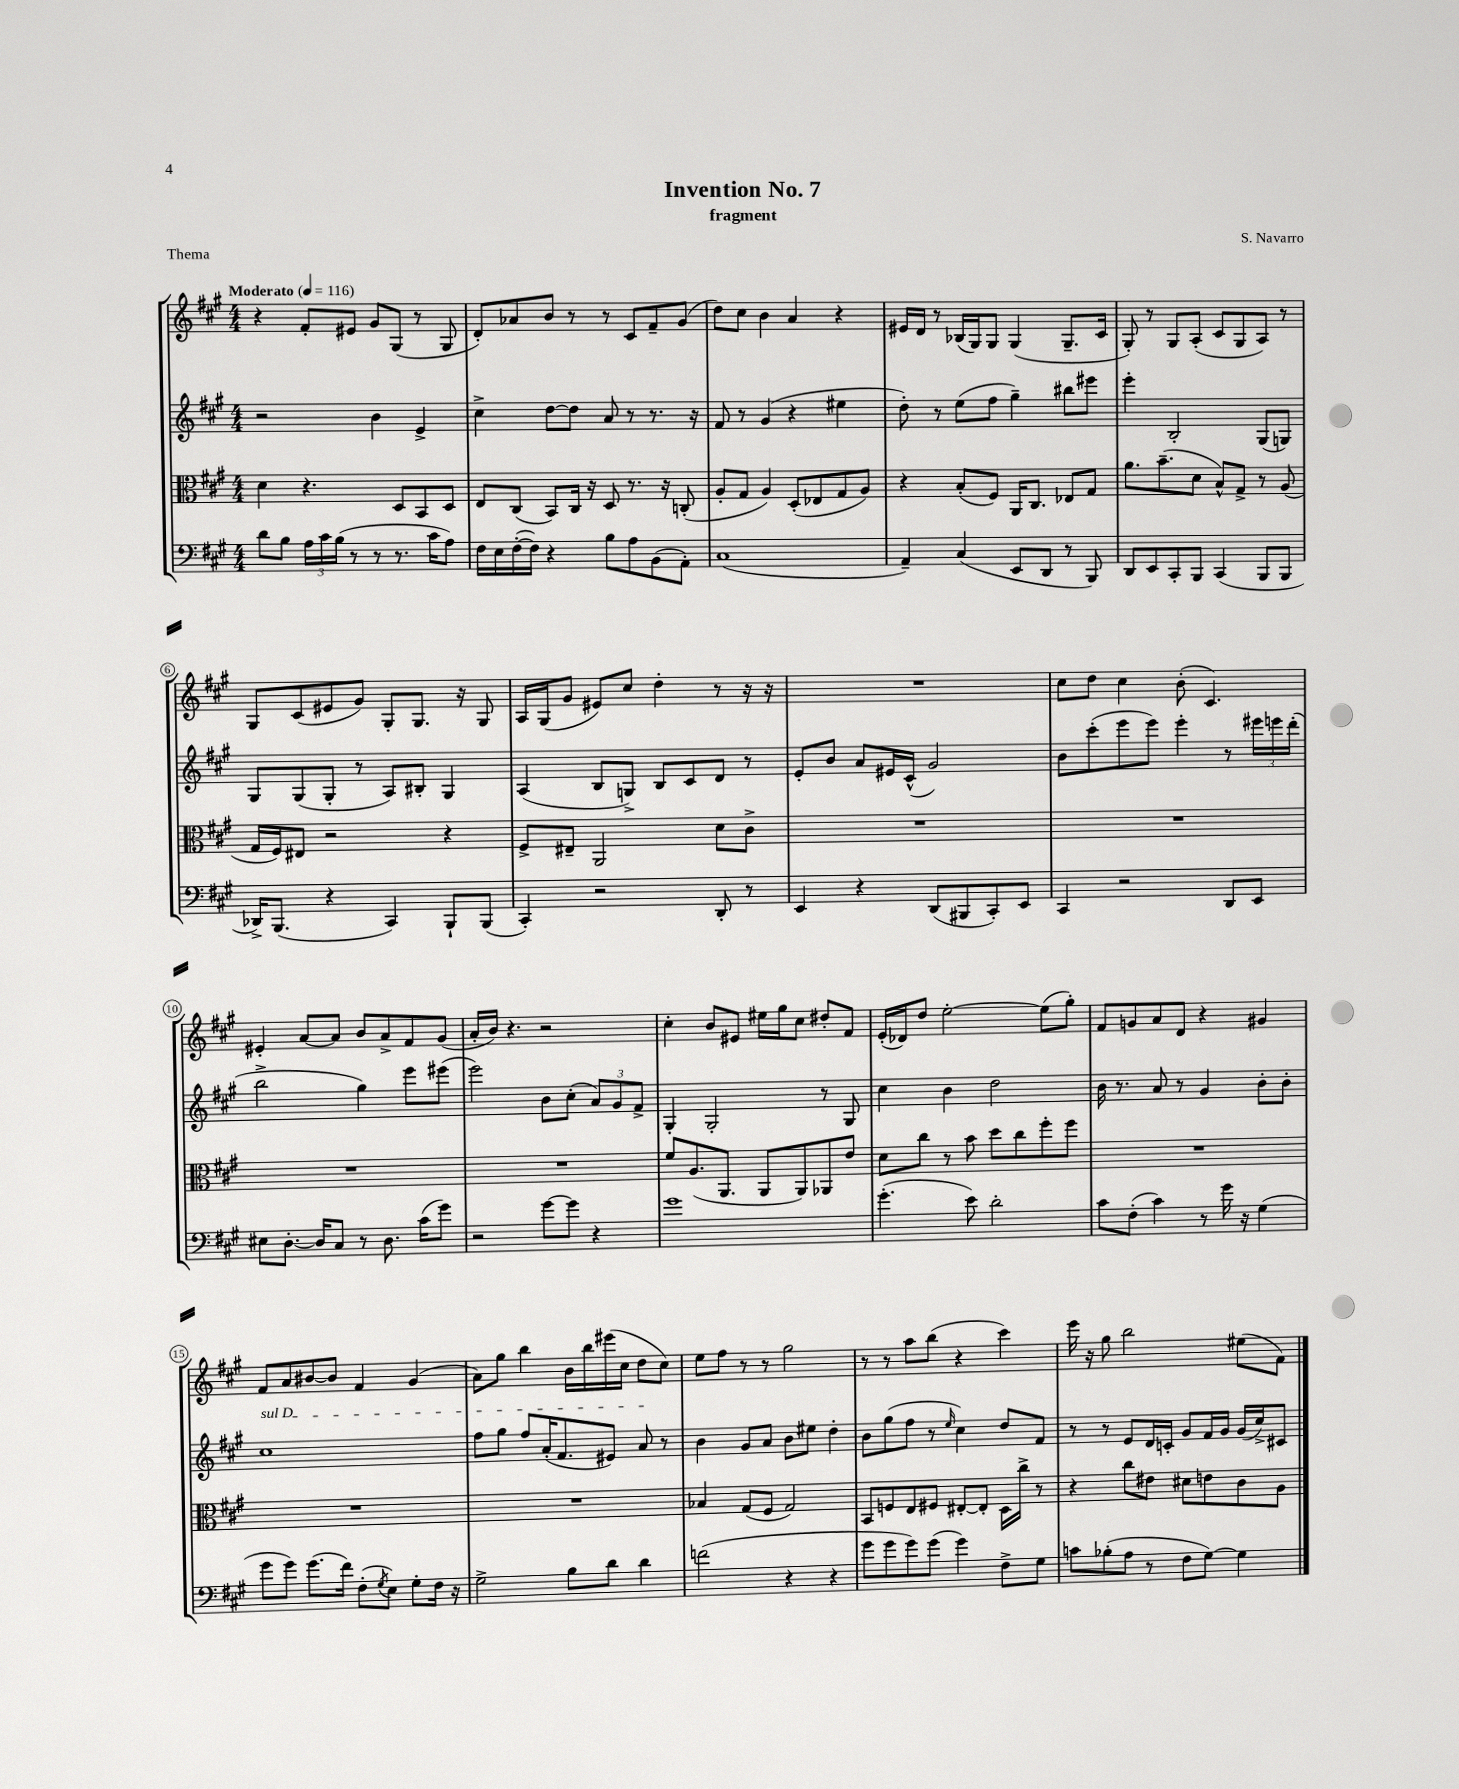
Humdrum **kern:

**kern	**kern	**kern	**kern
*part4	*part3	*part2	*part1
*staff4	*staff3	*staff2	*staff1
*clefF4	*clefC3	*clefG2	*clefG2
*k[f#c#g#]	*k[f#c#g#]	*k[f#c#g#]	*k[f#c#g#]
*M4/4	*M4/4	*M4/4	*M4/4
*MM116	*MM116	*MM116	*MM116
=1	=1	=1	=1
!	!	!	!LO:TX:a:B:t=Moderato
8d\L	4d\	2r	4r
8B\J	.	.	.
24A\LL	4.r	.	8f#'/L
24c#\	.	.	.
(24B\JJ	.	.	.
8r	.	.	8e#X/J
8r	.	4b\	8g#/L
8.r	8D/L	.	(8G#/J
.	8BB/	4e^/	8r
16c#\KL	.	.	.
8A\J)	8D/J	.	8G#/
=2	=2	=2	=2
16F#\LL	8E/L	4cc#^\	8d'/L)
16E\	.	.	.
([16F#'\	(8C#/J	.	8a-X/
16F#\JJ])	.	.	.
4r	8BB/L)	[8dd\L	8b/J
.	16C#/Jk	8dd\J]	8r
.	16r	.	.
8B\L	8D/	8a/	8r
8A\	8.r	8r	8c#/L
(8BB\	.	8.r	8f#~/
.	16r	.	.
8AA'\J)	(8Cn'/	.	(8g#/J
.	.	16r	.
=3	=3	=3	=3
(1C#	8A'/L	8f#/	8dd\L)
.	8G#/J	8r	8cc#\J
.	4A/)	(4g#/	4b\
.	(8D'/L	4r	4a/
.	8E-X/	.	.
.	8G#/	4ee#X\	4r
.	8A/J)	.	.
=4	=4	=4	=4
4AA~/)	4r	8dd'\)	16e#X/LL
.	.	.	16d/JJ
.	.	8r	8r
(4C#/	(8B'/L	(8ee\L	(16B-X/LL
.	.	.	16G#/J)
.	8F#/J)	8ff#\J	8G#/J
8EE/L	16AA/KL	4gg#~\)	(4G#/
.	8.C#/J	.	.
8DD/J	.	.	.
8r	8E-X/L	8bb#X\L	8.G#~/L
8BBB/)	8G#/J	8eee#X\J	.
.	.	.	16c#/Jk
=5	=5	=5	=5
8DD/L	8.a\L	4eee'\	8G#'/)
8EE/	.	.	8r
.	(8.b~\	.	.
8CC#'/	.	2B'/	8G#/L
8BBB/J	8d\J	.	(8A'/J
(4CC#/	8B^^/L)	.	8c#/L
.	8G#^/J	.	8G#/
8BBB/L	8r	(8G#/L	8A/J)
8BBB/J	(8A/	8Gn/J)	8r
!!LO:LB:g=z
=6	=6	=6	=6
16DD-X^/KL)	16G#/LL	8G#/L	8G#/L
(8.BBB/J	16F#/J)	.	.
.	8E#X/J	(8G#/	(8c#/
4r	2r	8G#'/J	8e#X/
.	.	8r	8g#/J)
4CC#/)	.	8A/L)	8G#'/L
.	.	8B#X'/J	8.G#/J
8BBB`/L	4r	4G#/	.
.	.	.	16r
(8BBB/J	.	.	8G#/
=7	=7	=7	=7
4CC#'/)	8F#^/L	(4A/	16A/LL
.	.	.	(16G#/J
.	8E#X~/J	.	8g#/J
2r	2AA/	8B/L	8e#X/L)
.	.	8Gn^/J)	8cc#/J
.	.	8B/L	4dd'\
.	.	8c#/	.
8DD'/	8d\L	8d/J	8r
8r	8c#^\J	8r	16r
.	.	.	16r
=8	=8	=8	=8
4EE/	1r	8e'/L	1r
.	.	8b/J	.
4r	.	8a/L	.
.	.	16e#X/L	.
.	.	(16c#^^/JJ	.
(8DD/L	.	2g#/)	.
8BBB#X/	.	.	.
8CC#'/)	.	.	.
8EE/J	.	.	.
=9	=9	=9	=9
4CC#/	1r	8b\L	8cc#\L
.	.	(8ccc#'\	8dd\J
2r	.	8eee\	4cc#\
.	.	8eee\J)	.
.	.	4eee'\	(8b'\
.	.	.	4.c#/)
8DD/L	.	8r	.
8EE/J	.	24eee#X\LL	.
.	.	24eeen\	.
.	.	(24ddd'\JJ	.
!!LO:LB:g=z
=10	=10	=10	=10
8E#X\L	1r	2bb^\	4e#X'/
[8.D'\J	.	.	.
.	.	.	[8a/L
16D/KL]	.	.	.
8C#/J	.	.	8a/J]
8r	.	4gg#\)	8b/L
8.D\	.	.	8a^/
.	.	8eee\L	8f#/
(16c#\KL	.	.	.
8g#\J)	.	(8eee#X\J	(8g#/J
=11	=11	=11	=11
2r	1r	2eee\)	16a'/LL
.	.	.	16b/JJ)
.	.	.	4.r
[8g#\L	.	8b\L	2r
8g#\J]	.	(8cc#'\J	.
4r	.	12a/L)	.
.	.	12g#/	.
.	.	12f#^/J	.
=12	=12	=12	=12
1g#	8f#/L	4G#'/	4cc#'\
.	(8.A/	.	.
.	.	2G#'/	8b/L
.	8.AA/J	.	.
.	.	.	8e#X/J
.	8AA/L	.	16ee#X\LL
.	.	.	16gg#\J
.	8AA/)	.	8cc#\J
.	8AA-X/	8r	8dd#X'/L
.	8e/J	8G#/	8f#/J
=13	=13	=13	=13
(4.g#'\	8d\L	4cc#\	(16e'/LL
.	.	.	16d-X/J)
.	8cc#\J	.	8dd/J
.	8r	4b\	[2ee'\
8e\)	8b\	.	.
2d'\	8dd\L	2dd\	.
.	8cc#\	.	.
.	8ff#'\	.	(8ee\L]
.	8ff#\J	.	8gg#'\J)
=14	=14	=14	=14
8c#\L	1r	16b\	8f#/L
.	.	8.r	.
(8F#'\J	.	.	8gn/
4c#\)	.	8a/	8a/
.	.	8r	8d/J
8r	.	4g#/	4r
16g#\	.	.	.
16r	.	.	.
(4G#\	.	8b'\L	4g#X/
.	.	8b'\J	.
!!LO:LB:g=z
=15	=15	=15	=15
!	!	!LO:TX:a:i:t=sul D	!
8g#\L	1r	1cc#	8f#/L
8g#\J)	.	.	8a/
(8.g#\L	.	.	[8b#X/
.	.	.	8b#/J]
16f#\Jk)	.	.	.
(8F#'\L	.	.	4f#/
8qG#/	.	.	.
8E\J)	.	.	.
8G#'\L	.	.	(4g#/
16F#\Jk	.	.	.
16r	.	.	.
=16	=16	=16	=16
2G#^\	1r	8ff#\L	8a\L)
.	.	8gg#\J	8gg#\J
.	.	8ff#/L	4bb\
.	.	(16a'/K	.
.	.	8.f#/	.
8B\L	.	.	16b\LL
.	.	.	16bb\
8d\J	.	8e#X/J)	(16eee#X\
.	.	.	16cc#\JJ
4d\	.	8a/	8dd\L
.	.	8r	8cc#\J)
=17	=17	=17	=17
(2fn\	4B-X/	4b\	8ee\L
.	.	.	8ff#\J
.	(8G#/L	8g#/L	8r
.	8F#/J	8a/J	8r
4r	2G#/)	8b\L	2gg#\
.	.	8ee#X\J	.
4r	.	4dd'\	.
=18	=18	=18	=18
8g#\L	8BB/L	8b\L	8r
8g#\	8Fn/	(8gg#\	8r
8g#\)	8E/	8ff#\J	8aa\L
(8g#\J	8F#X/J	8r	(8bb\J
.	.	16qqee/	.
4g#\)	[8E#X'/L	4cc#\)	4r
.	8E#'/J]	.	.
8F#^\L	16D\LL	8dd/L	4ccc#\)
.	16cc#^\JJ	.	.
8G#\J	8r	8f#/J	.
=19	=19	=19	=19
8cn\L	4r	8r	16eee\
.	.	.	16r
(8B-X'\	.	8r	8gg#\
8A\J	8cc#\L	8e/L	2bb\
8r	8e#X\J	16d/L	.
.	.	16cn'/JJ	.
8F#\L	8d#X\L	8g#/L	.
[8G#\J)	8en\	16f#/L	.
.	.	16g#/JJ	.
4G#\]	8c#\	(16g#/LL	(8ee#X\L
.	.	16cc#^/J)	.
.	8A\J	8c#X/J	8f#\J)
==	==	==	==
*-	*-	*-	*-
